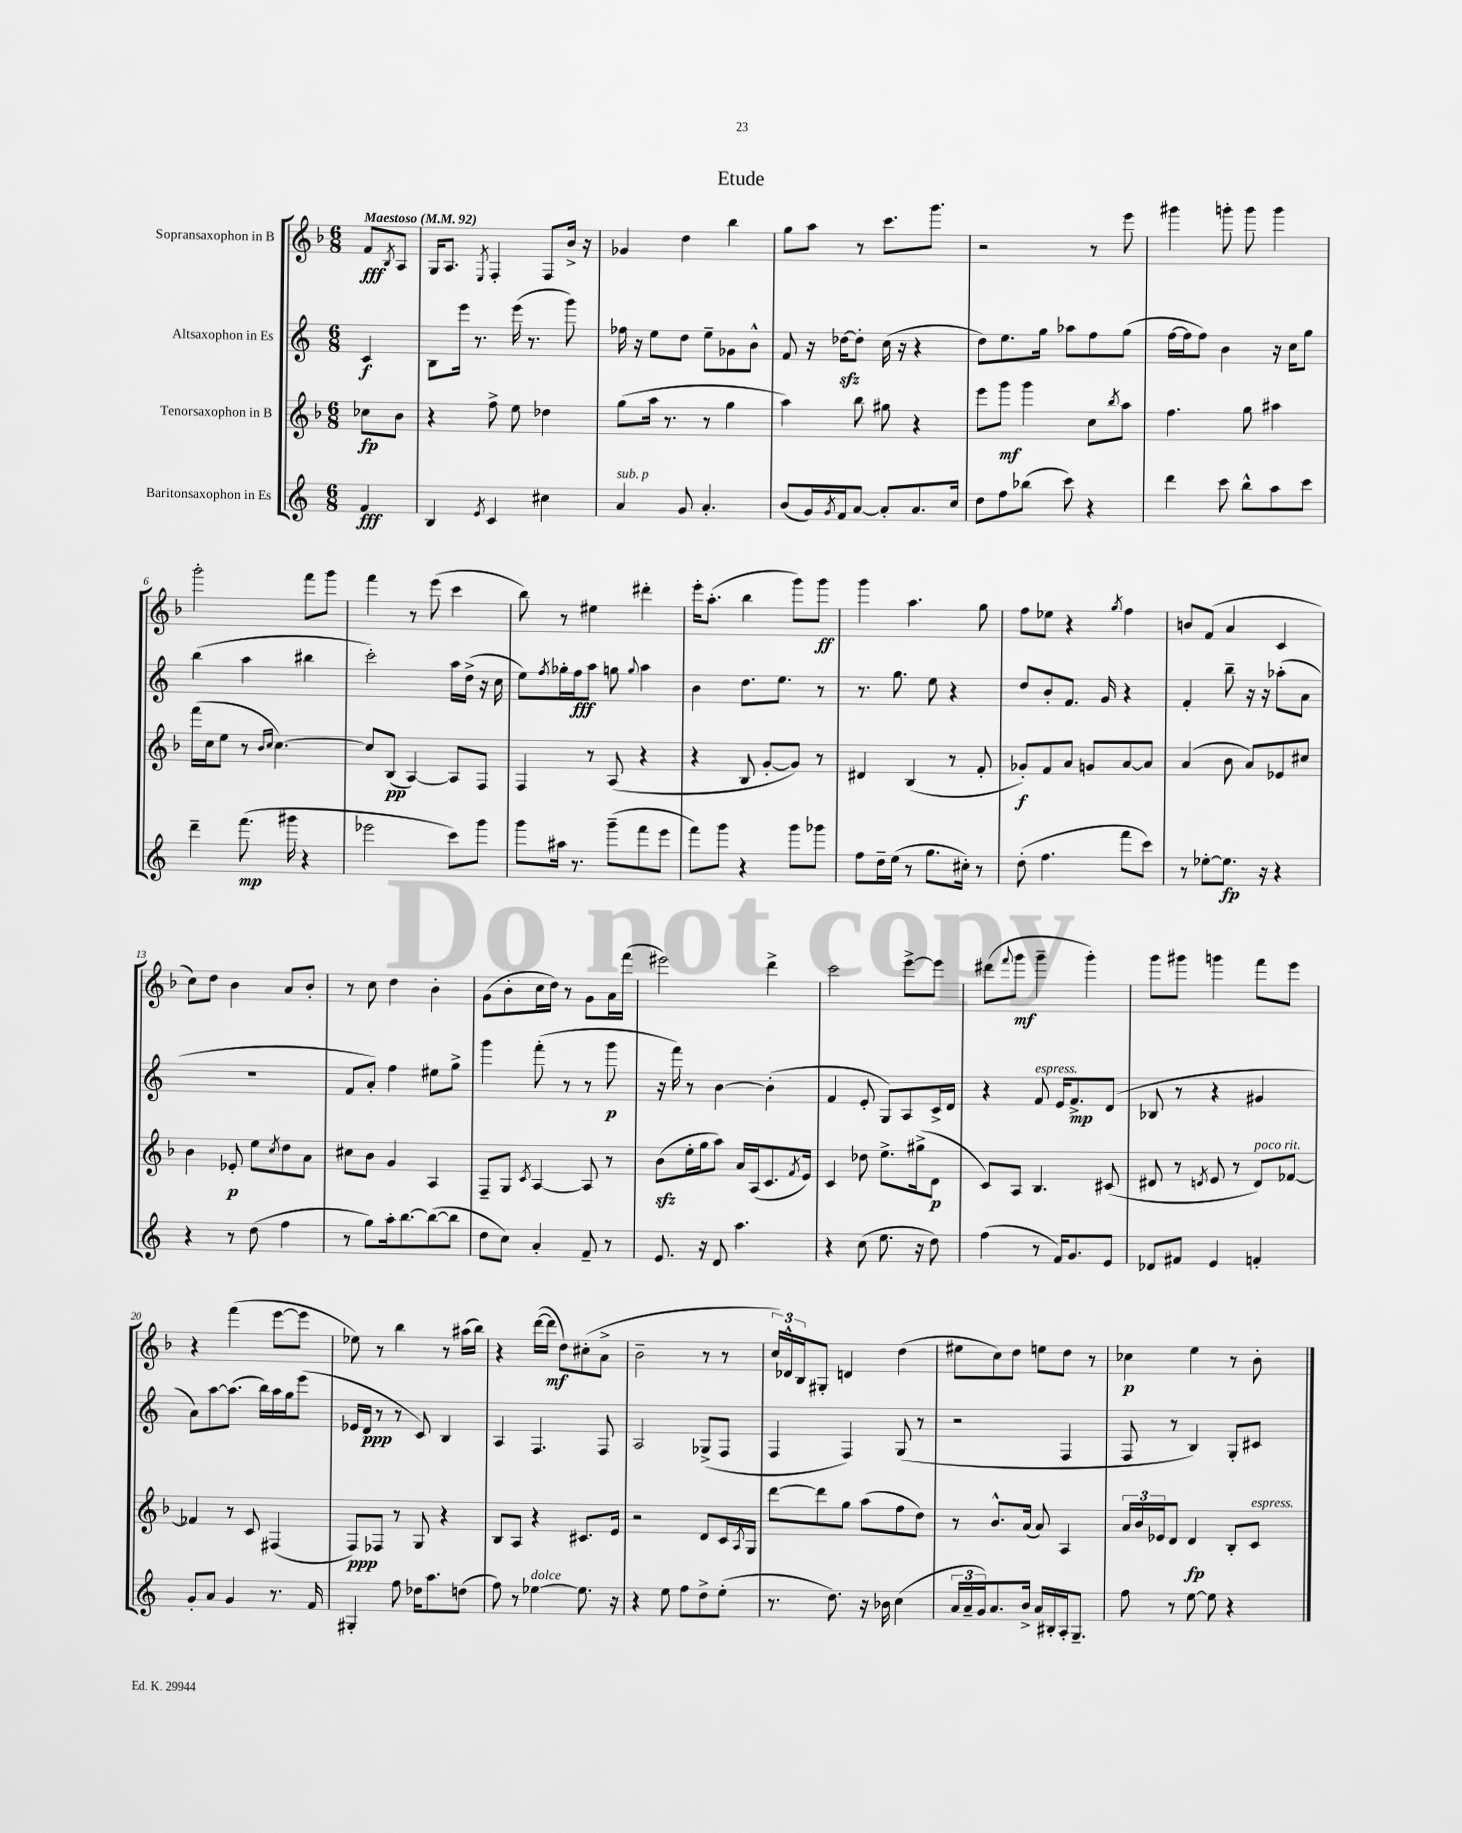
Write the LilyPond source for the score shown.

\header { title = "Etude" }
<<
\new StaffGroup <<
\new Staff = "s0" \with { instrumentName = "Sopransaxophon in B" } {
    \clef treble \key f \major \numericTimeSignature \time 6/8 \partial 4 \tempo "Maestoso" 4 = 92
    f'8\fff \acciaccatura { bes8 } a8 |
    g16 a8. \acciaccatura { e8 } f4-. f8 bes'16-> r16 |
    ges'4 d''4 bes''4 |
    g''8 a''8 r8 c'''8. g'''8. |
    r2 r8 e'''8 |
    gis'''4 g'''8-. g'''8 g'''4 |
    g'''2-. f'''8 g'''8 |
    f'''4 r8 e'''8( c'''4 |
    bes''8) r8 eis''4 dis'''4-. |
    e'''16-. a''8.-.( bes''4 g'''8) g'''8\ff |
    g'''4 a''4. g''8 |
    f''8 ees''8 r4 \acciaccatura { g''8 } f''4 |
    b'8 f'8( a'4 c'4 |
    c''8) d''8 bes'4 a'8 bes'8-. |
    r8 c''8 d''4 bes'4-. |
    g'8( bes'8-. c''16 d''16) r8 g'8 a'16 f'''16( |
    eis'''2) d'''4-> |
    c'''2 e'''8~-> e'''8 |
    dis'''8( \appoggiatura { f'''8 } g'''8\mf g'''4-- g'''4-.) |
    g'''8 gis'''8 g'''4 f'''8 e'''8 |
    r4 f'''4( e'''8~ e'''8 |
    ees''8) r8 bes''4 r8 ais''16( bes''16) |
    r4 d'''16~( d'''16\mf d''8) cis''8-.( a'8-> |
    bes'2-- r8 r8 |
    \tuplet 3/2 { c''16) des'16-^ bes16 } gis8-. d'4 d''4( |
    eis''8 c''8) d''8 e''8 d''8 r8 |
    ces''4\p e''4 r8 bes'8-. \bar "|." |
}
\new Staff = "s1" \with { instrumentName = "Altsaxophon in Es" } {
    \clef treble \key c \major \numericTimeSignature \time 6/8 \partial 4
    c'4\f |
    b8 e'''16 r8. e'''16( r8. g'''8) |
    fes''16 r16 e''8 d''8 e''8-- ges'8 b'8-^ |
    f'8 r16 des''16~\sfz des''8-. c''16( r16 r4 |
    d''8) e''8. g''16 aes''8 f''8 g''8( |
    f''16~ f''16 f''8) b'4 r16 c''16 g''8 |
    b''4( a''4 bis''4 |
    c'''2-.) a''16 d''16->( r16 c''16 |
    e''8) \acciaccatura { f''8 } ges''16-. f''16\fff a''8 g''8 \appoggiatura { g''8 } a''4 |
    b'4 d''8. e''8. r8 |
    r8. g''8. e''8 r4 |
    d''8 b'8-. f'8. g'16 r4 |
    f'4-. b''8-- r16 r16 aes''8-.( a'8 |
    R2. |
    f'8 a'8-.) f''4 eis''8 g''8-> |
    g'''4 f'''8-.( r8 r8 g'''8\p |
    r16 f'''16) r8 b'4~ b'4-.( |
    f'4 e'8-. g8) a8 c'16-> d'16 |
    r4 f'8^\markup { \italic "espress." } e'16 f'8.->\mp d'8( |
    bes8 r8 r4 gis'4 |
    a'8) a''8~ a''8.( b''16) a''16 g''16 e'''8( |
    ees'16 d'16\ppp r8 r8 c'8) b4 |
    a4 f4. f8 |
    a2 ges8->( f8 |
    f4 f4) g8( r8 |
    r2 f4 |
    f8 r8 b4) g8-. cis'8 \bar "|." |
}
\new Staff = "s2" \with { instrumentName = "Tenorsaxophon in B" } {
    \clef treble \key f \major \numericTimeSignature \time 6/8 \partial 4
    ces''8\fp bes'8 |
    r4 f''8-> e''8 des''4 |
    g''8( a''16 r8. r8 g''4 |
    a''4) bes''8 gis''8 r4 |
    e'''8 g'''8\mf g'''4 c''8 \acciaccatura { bes''8 } a''8 |
    f''4. g''8 ais''4 |
    f'''16( c''16 e''8 r8 \grace { bes'16 c''16 } c''4.~) |
    c''8 bes8\pp( a4~) a8 f8 |
    f4 r8 a8( r4 |
    r4 bes8 g'8~-. g'8) r8 |
    dis'4 bes4( r8 f'8-. |
    ges'8-.\f) f'8 a'8 g'8 a'8~ a'8 |
    a'4( bes'8 a'8) ees'8 cis''8 |
    bes'4 ees'8-.\p e''8 \acciaccatura { c''8 } d''8 a'8 |
    cis''8 bes'8 g'4 a4 |
    f8-- g8 \acciaccatura { c'8 } a4~ a8 r8 |
    bes'8\sfz( e''16-. g''16 a''8) a'16 a16( c'8. \acciaccatura { f'8 } e'16) |
    c'4 des''8 e''8.-> gis''16->( d'8\p |
    c'8) a8 bes4. cis'8( |
    dis'8 r8 \acciaccatura { d'8 } e'8 r8 d'8^\markup { \italic "poco rit." }) fes'8~ |
    fes'4 r8 c'8 fis4( |
    f8\ppp) fes8 r8 g8 r4 |
    bes8 a8 r4 cis'8. e'16 |
    r2 d'8 c'16 \acciaccatura { a8 } g16 |
    d'''8~ d'''8 g''8 a''8( f''8 d''8) |
    r8 bes'8.-^ a'16( a'8) a4 |
    \tuplet 3/2 { a'16 bes'16 ees'16 } d'8 d'4\fp bes8-. c'8^\markup { \italic "espress." } \bar "|." |
}
\new Staff = "s3" \with { instrumentName = "Baritonsaxophon in Es" } {
    \clef treble \key c \major \numericTimeSignature \time 6/8 \partial 4
    f'4\fff |
    b4 \acciaccatura { e'8 } c'4 cis''4 |
    a'4^\markup { \italic "sub. p" } g'8 a'4.-. |
    b'8( g'16) \acciaccatura { g'8 } f'16 a'8~ a'8-. a'8. c''16 |
    d''8 f''8 bes''8( c'''8) r4 |
    d'''4 c'''8 b''8-^ a''8 c'''8 |
    d'''4-- f'''8.\mp( gis'''16 r4 |
    ees'''2 c'''8) g'''8 |
    g'''8 ais''16 r8. g'''8--( f'''8 e'''8 |
    f'''8) g'''8 r4 g'''8 ges'''8 |
    f''8 d''16-- e''16( r8 g''8. cis''16-.) r8 |
    d''8-.( f''4. f'''8 c'''8) |
    r8 ees''8~-. ees''8.\fp r16 r4 |
    r4 r8 d''8( f''4 |
    r8 g''8) a''16-. b''8.~ b''8~( b''8 |
    d''8 c''8) a'4-. f'8-- r8 |
    e'8. r16 d'8 a''4. |
    r4 c''8( e''8. r16 d''8) |
    f''4( r8 f'16) g'8. e'8 |
    des'8 fis'8 e'4 f'4-. |
    g'8-. a'8 g'4 r8. f'16 |
    gis4-. f''8 des''16 a''8. d''8( |
    f''8) r8 ees''4~^\markup { \italic "dolce" } ees''8. r16 |
    r4 e''8 f''8 d''8-> e''8-.( |
    r8. d''8.) r16 bes'16 c''4( |
    \tuplet 3/2 { a'16 a'16-- g'16) } a'8. b'16-> a'16 bis16-. a16-. g8.-- |
    f''8 r8 e''8~ e''8 r4 \bar "|." |
}
>>
>>
